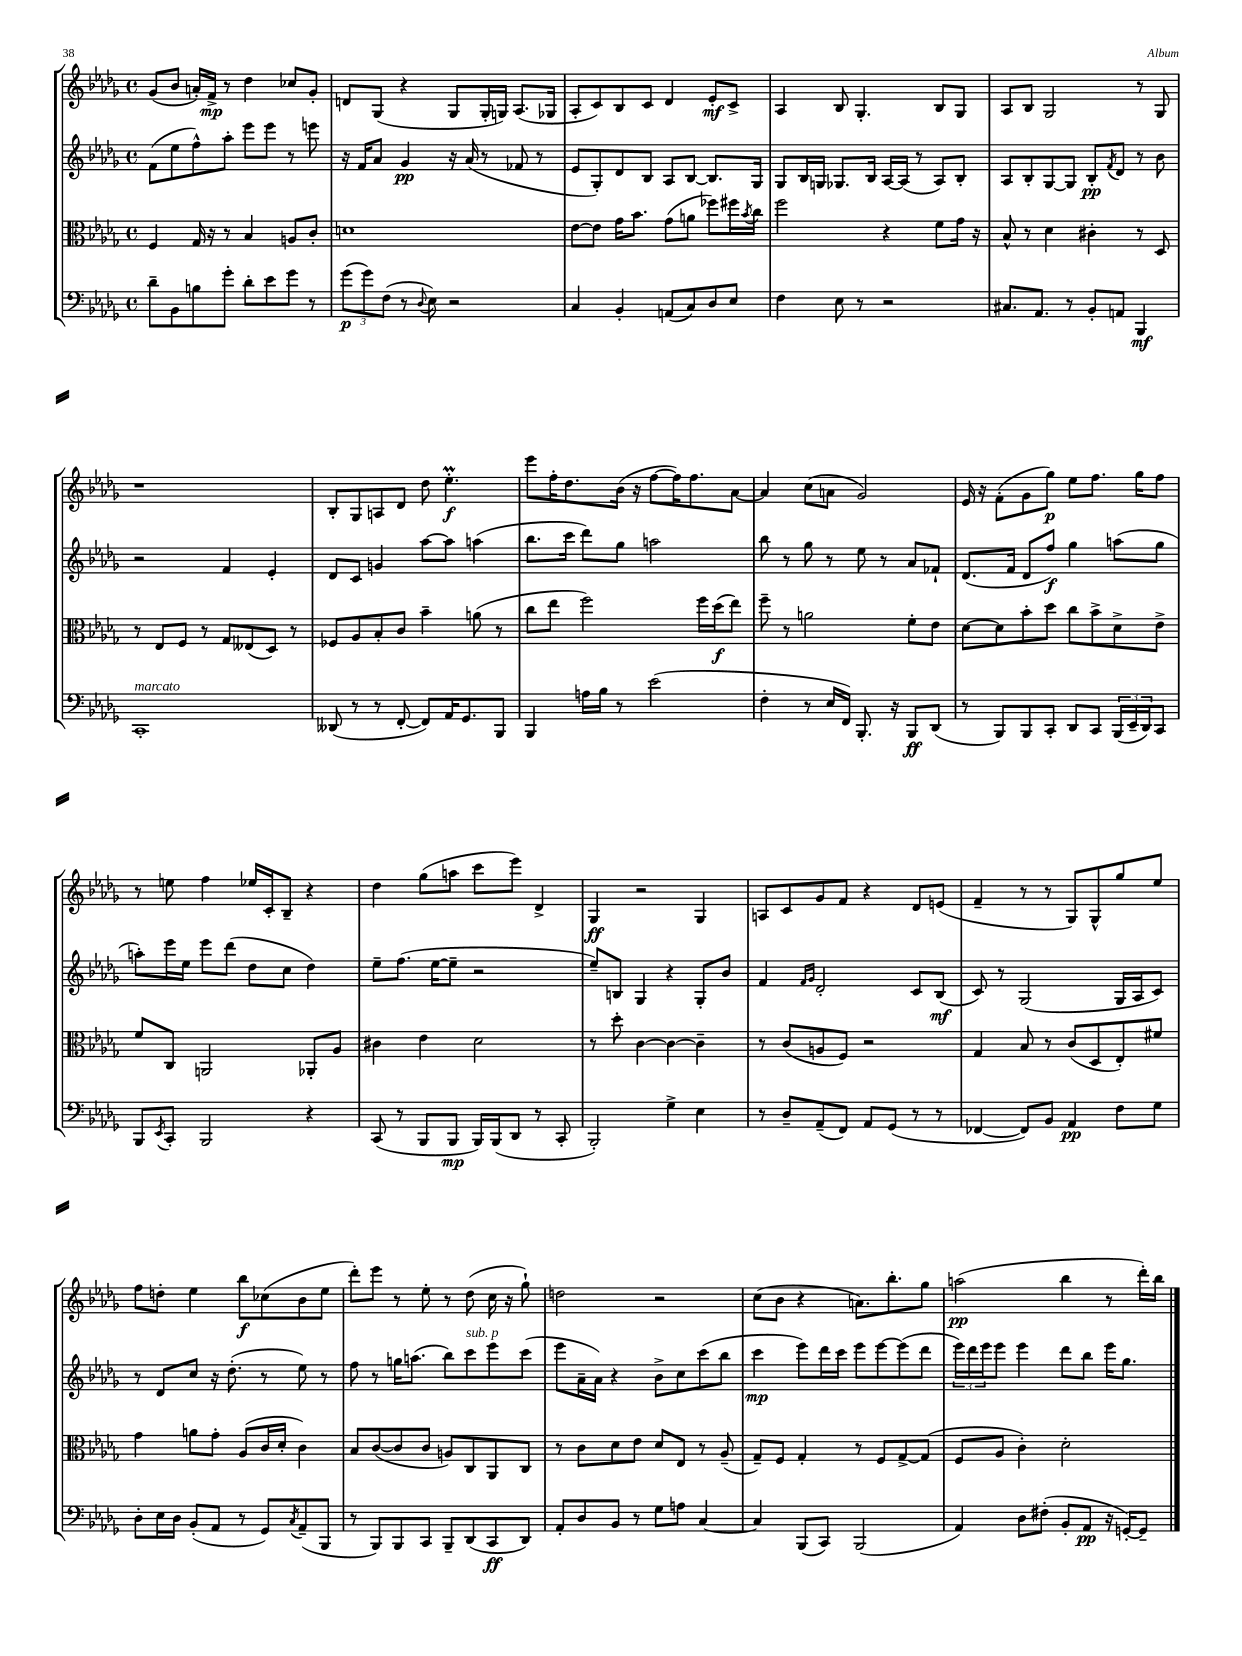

**kern	**kern	**kern	**kern
*staff4	*staff3	*staff2	*staff1
*clefF4	*clefC3	*clefG2	*clefG2
*k[b-e-a-d-g-]	*k[b-e-a-d-g-]	*k[b-e-a-d-g-]	*k[b-e-a-d-g-]
*M4/4	*M4/4	*M4/4	*M4/4
*met(c)	*met(c)	*met(c)	*met(c)
8d-~\L	4F/	(8f\L	(8g-/L
8BB-\	.	8ee-\	8b-/J
8B\	16G-/	8ff^^\)	16a'/LL)
.	16r	.	16f^/JJ
8g-'\J	8r	8aa-'\J	8r
8d-'\L	4B-/	8eee-\L	4dd-\
8e-\	.	8eee-\J	.
8g-\J	8A/L	8r	8cc-/L
8r	8c'/J	8eee\	8g-'/J
=	=	=	=
(12g-\L	1d	16r	8d/L
.	.	16f/LK	.
12g-\)	.	.	.
.	.	8a-/J	(8G-/J
(12F\J	.	.	.
8r	.	4g-/	4r
8qqD-/	.	.	.
8E-\)	.	.	.
2r	.	16r	8G-/L
.	.	(16a-/	.
.	.	8r	16G-'/L
.	.	.	16G/JJ)
.	.	8f-/	(8.A-/L
.	.	8r	.
.	.	.	16G-/Jk
=	=	=	=
4C/	[8e-\L	8e-/L	8A-'/L
.	8e-\]J	8G-'/)	8c/)
4BB-'/	16g-\LK	8d-/	8B-/
.	8.b-\J	.	.
.	.	8B-/J	8c/J
(8AA/L	(8g-\L	8A-/L	4d-/
8C/)	8a\J	[8B-/J	.
8D-/	8ff-\L)	8.B-/]L	8e-'/L
8E-/J	16ff#\L	.	8c^/J
.	8qb-/	.	.
.	16cc\JJ	16G-/Jk	.
=	=	=	=
4F\	2ff\	8G-/L	4A-/
.	.	16B-/L	.
.	.	16G/JJ	.
8E-\	.	8.G-/L	8B-/
8r	.	.	4.G-'/
.	.	16B-/Jk	.
2r	4r	[16A-/LL	.
.	.	(16A-/]JJ	.
.	.	8r	.
.	8f\L	8A-/L)	8B-/L
.	16g-\Jk	8B-'/J	8G-/J
.	16r	.	.
=	=	=	=
8.C#/L	8B-^^/	8A-/L	8A-/L
.	8r	8B-'/	8B-/J
8.AA-/J	.	.	.
.	4d-\	[8G-/	2G-/
8r	.	8G-/]J	.
8BB-'/L	4c#'\	8B-'/L	.
.	.	8qf/	.
8AA/J	.	8d-/J	.
4BBB-/	8r	8r	8r
.	8D-/	8b-\	8G-/
=	=	=	=
1CC'	8r	2r	1r
.	8E-/L	.	.
.	8F/J	.	.
.	8r	.	.
.	8G-/L	4f/	.
.	(8E--/	.	.
.	8D-/J)	4e-'/	.
.	8r	.	.
=	=	=	=
(8DD--/	8F-/L	8d-/L	8B-'/L
8r	8A-/	8c/J	8G-/
8r	8B-'/	4g/	8A/
[8FF'/	8c/J	.	8d-/J
8FF/]L)	4b-~\	[8aa-\L	8dd-\
16AA-/K	.	8aa-\]J	4.ee-'\
8.GG-/	.	.	.
.	(8a\	(4aa\	.
8BBB-/J	8r	.	.
=	=	=	=
4BBB-/	8cc\L	8.bb-\L	8eee-\L
.	8ee-\J	.	16ff'\K
.	.	16ccc\Jk	8.dd-\
16A\LL	2ff\)	8ddd-\L)	.
16B-\JJ	.	.	.
8r	.	8gg-\J	(16b-\Jk
.	.	.	16r
(2e-\	.	2aa\	[8ff\L
.	.	.	16ff\]K)
.	.	.	8.ff\
.	16ff\LL	.	.
.	(16dd-\J	.	.
.	8ee-\J)	.	[8a-\J
=	=	=	=
4F'\	8ff~\	8bb-\	4a-/]
.	8r	8r	.
8r	2a\	8gg-\	(8cc\L
16E-/LL	.	8r	8a\J
16FF/JJ)	.	.	.
8.BBB-'/	.	8ee-\	2g-/)
.	.	8r	.
16r	.	.	.
8BBB-/L	8f'\L	8a-/L	.
(8DD-/J	8e-\J	8f-`/J	.
=	=	=	=
8r	[8d-\L	(8.d-/L	16e-/
.	.	.	16r
8BBB-/L)	8d-\]	.	(8f'\L
.	.	16f/Jk	.
8BBB-/	8b-'\	8d-/L	8g-\
8CC'/J	8dd-\J	8ff/J)	8gg-\J)
8DD-/L	8cc\L	4gg-\	8ee-\L
8CC/J	8b-^\	.	8.ff\J
(24BBB-/LL	8d-^\	(8aa\L	.
24EE-~/	.	.	.
.	.	.	16gg-\LK
24DD-/J)	.	.	.
8CC/J	8e-^\J	8gg-\J	8ff\J
=	=	=	=
8BBB-/L	8f/L	8aa'\L)	8r
8qEE-/	.	.	.
8CC'/J	8C/J	16eee-\L	8ee\
.	.	16ee-\JJ	.
2BBB-/	2AA/	8eee-\L	4ff\
.	.	(8ddd-\J	.
.	.	8dd-\L	16ee-/LL
.	.	.	16c'/J
.	.	8cc\J	8B-~/J
4r	8AA-'/L	4dd-\)	4r
.	8A-/J	.	.
=	=	=	=
(8CC/	4c#\	8ee-~\L	4dd-\
8r	.	(8.ff\J	.
8BBB-/L	4e-\	.	(8gg-\L
.	.	[16ee-\LK	.
8BBB-/J	.	8ee-~\]J	8aa\J
16BBB-/LL)	2d-\	2r	8ccc\L
(16BBB-/J	.	.	.
8DD-/J	.	.	8eee-\J)
8r	.	.	4d-^/
8CC'/	.	.	.
=	=	=	=
2BBB-'/)	8r	8ee-~/L)	4G-/
.	8dd-'\	8B/J	.
.	[4c\	4G-/	2r
4G-^\	4c\_	4r	.
4E-\	4c~\]	8G-'/L	4G-/
.	.	8b-/J	.
=	=	=	=
8r	8r	4f/	8A/L
8D-~/L	(8c/L	.	8c/
.	.	16qqf/LL	.
.	.	16qqg-/JJ	.
(8AA-~/	8A/	2d-'/	8g-/
8FF/J)	8F/J)	.	8f/J
8AA-/L	2r	.	4r
(8GG-/J	.	.	.
8r	.	8c/L	8d-/L
8r	.	(8B-/J	(8e/J
=	=	=	=
[4FF-/	4G-/	8c/)	4f~/
.	.	8r	.
8FF-/]L)	8B-/	(2G-/	8r
8BB-/J	8r	.	8r
4AA-/	(8c/L	.	8G-/L)
.	8D-/	.	8G-^^/
8F\L	8E-'/)	16G-/LL	8gg-/
.	.	16A-/J	.
8G-\J	8f#/J	8c/J)	8ee-/J
=	=	=	=
8D-'\L	4g-\	8r	8ff\L
16E-\L	.	8d-/L	8dd'\J
16D-\JJ	.	.	.
(8BB-'/L	8a\L	8cc/J	4ee-\
8AA-/J	8g-'\J	16r	.
.	.	(8.dd-'\	.
8r	(8A-/L	.	8bb-\L
8GG-/L)	16c/L	8r	(8cc-\
.	16d-'/JJ	.	.
8qC/	.	.	.
(8AA-~/	4c\)	8ee-\)	8b-\
8BBB-/J	.	8r	8ee-\J
=	=	=	=
8r	8B-/L	8ff\	8ddd-'\L)
8BBB-/L)	([8c/	8r	8eee-\J
8BBB-/	8c/]	16gg\LK	8r
.	.	(8.aa\J	.
8CC/J	8c/J	.	8ee-'\
8BBB-~/L	8A/L)	8bb-\L)	8r
(8DD-/	8C/	8ccc\	(8dd-\
8CC/	8AA-/	8eee-\	16cc\
.	.	.	16r
8DD-/J)	8C/J	(8ccc\J	8gg-`\)
=	=	=	=
8AA-'/L	8r	8eee-\L	2dd\
8D-/	8c\L	16a-~\L	.
.	.	16a-\JJ)	.
8BB-/J	8d-\	4r	.
8r	8e-\J	.	.
8G-\L	8d-/L	8b-^\L	2r
8A\J	8E-/J	8cc\	.
[4C/	8r	(8ccc\	.
.	(8A-~/	8bb-\J	.
=	=	=	=
4C/]	8G-~/L)	4ccc\	(8cc\L
.	8F/J	.	8b-\J
(8BBB-/L	4G-'/	8eee-\L)	4r
8CC/J)	.	16ddd-\L	.
.	.	16ccc\JJ	.
(2BBB-/	8r	8eee-\L	8.a\L)
.	8F/L	[8eee-\	.
.	.	.	8.bb-'\
.	[8G-^/	(8eee-\]	.
.	(8G-/]J	8ddd-\J	8gg-\J
=	=	=	=
4AA-/)	8F/L	24eee-\LL)	(2aa\
.	.	24ddd-\	.
.	.	24eee-\J	.
.	8A-/J	8eee-\J	.
8D-\L	4c'\)	4eee-\	.
(8F#'\J	.	.	.
8BB-'/L	2d-'\	8ddd-\L	4bb-\
8AA-/J	.	8bb-\J	.
16r	.	16eee-\LK	8r
[16GG'/LK)	.	8.gg-\J	.
8GG~/]J	.	.	16ddd-'\LL)
.	.	.	16bb-\JJ
==	==	==	==
*-	*-	*-	*-
